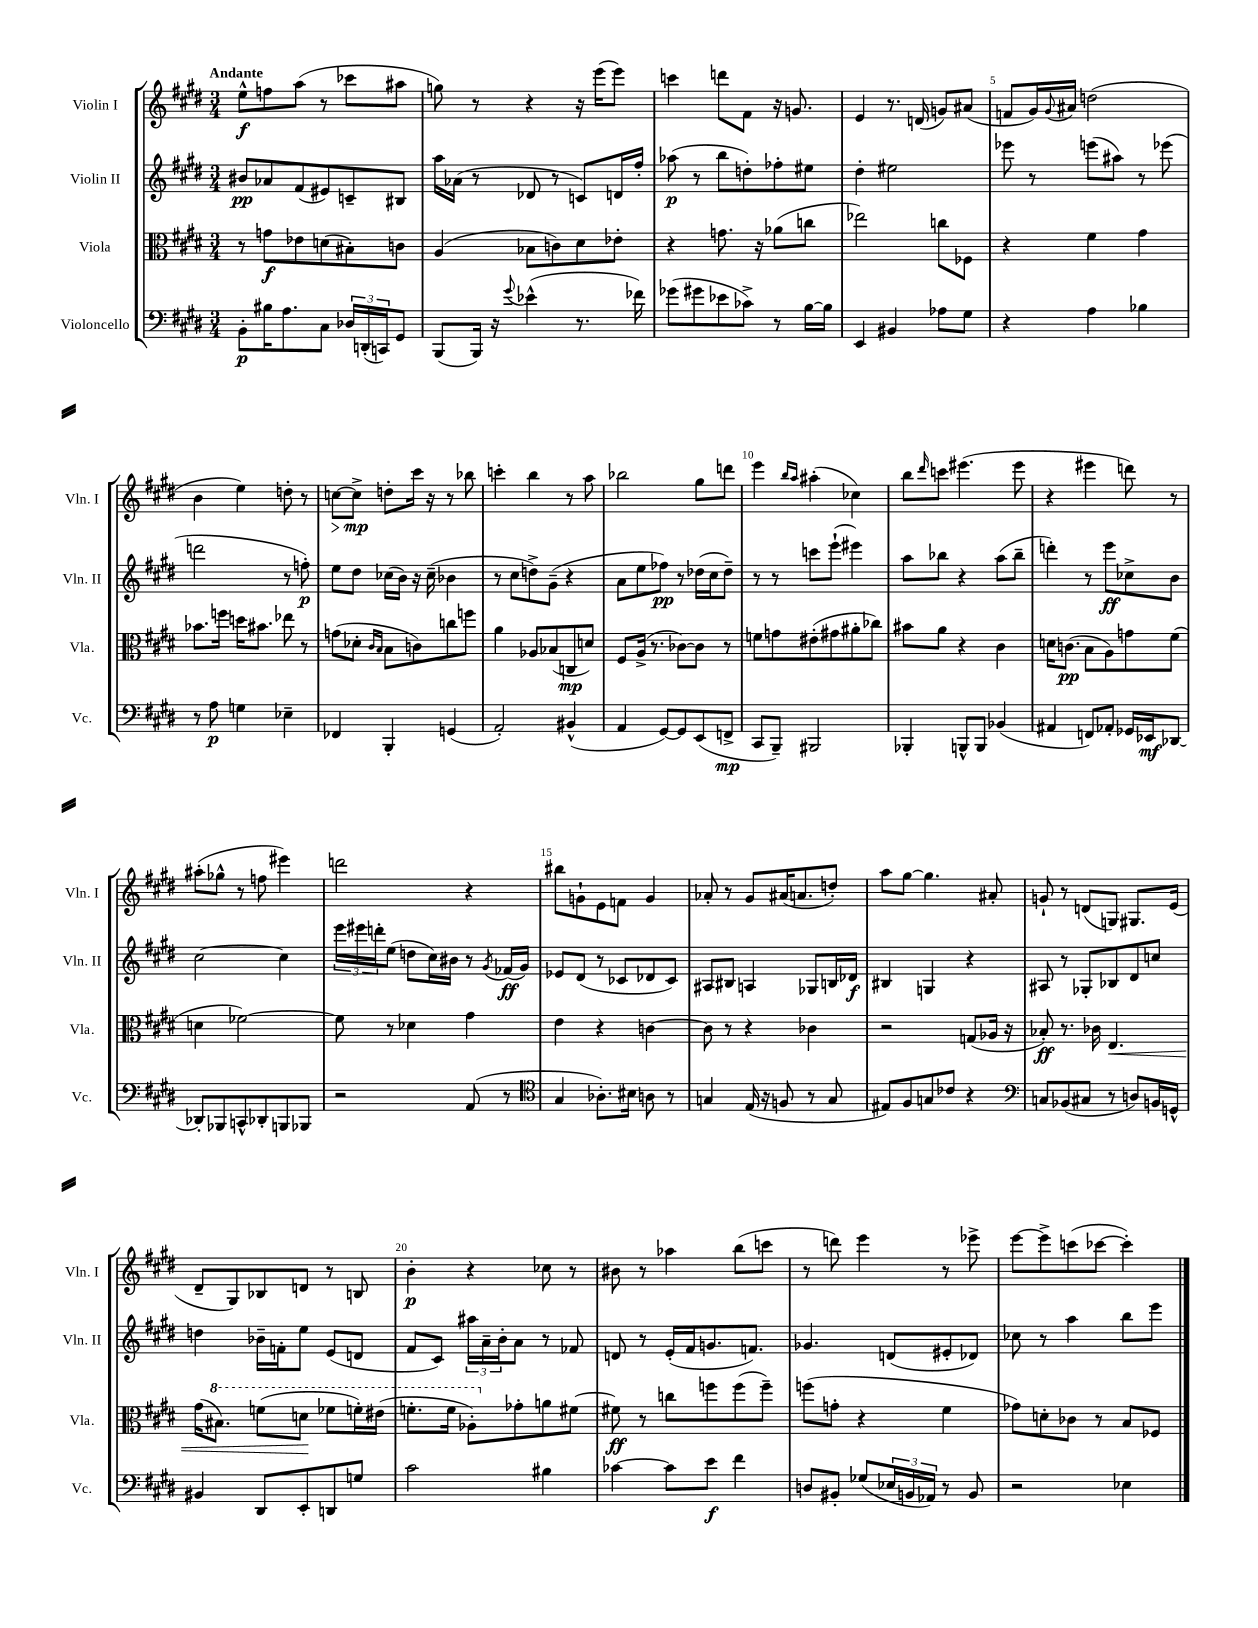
<<
\new StaffGroup <<
\new Staff = "s0" \with { instrumentName = "Violin I" shortInstrumentName = "Vln. I" } {
    \clef treble \key e \major \numericTimeSignature \time 3/4 \tempo "Andante"
    e''8-^\f f''8 a''8( r8 ces'''8 ais''8 |
    g''8) r8 r4 r16 e'''16( e'''8) |
    c'''4 d'''8 fis'8 r16 g'8. |
    e'4 r8. d'16( g'8) ais'8( |
    f'8 gis'16) \appoggiatura { gis'8 } ais'16 d''2( |
    b'4 e''4) d''8-. r8 |
    c''8~\> c''8->\mp\! d''8-. cis'''16 r16 r8 bes''8 |
    c'''4-. b''4 r8 a''8 |
    bes''2 gis''8 d'''8 |
    e'''4 \grace { b''16 a''16 } ais''4-.( ces''4) |
    b''8 \grace { dis'''16 } c'''8 eis'''4.( eis'''8 |
    r4 eis'''4 d'''8) r8 |
    ais''8-.( ges''8-^ r8 f''8 eis'''4) |
    d'''2 r4 |
    bis''8 g'8-! e'8 f'8 g'4 |
    aes'8-. r8 gis'8 ais'16( a'8. d''8-.) |
    a''8 gis''8~ gis''4. ais'8-. |
    g'8-! r8 d'8( g8) gis8. e'16( |
    dis'8-- gis8) bes8 d'8 r8 b8 |
    b'4-.\p r4 ces''8 r8 |
    bis'8 r8 aes''4 b''8( c'''8 |
    r8 d'''8) e'''4 r8 ees'''8-> |
    e'''8~ e'''8-> c'''8( ces'''8~ ces'''4-.) \bar "|." |
}
\new Staff = "s1" \with { instrumentName = "Violin II" shortInstrumentName = "Vln. II" } {
    \clef treble \key e \major \numericTimeSignature \time 3/4
    bis'8\pp aes'8 fis'8( eis'8) c'8-- bis8 |
    a''16 aes'16( r8 des'8 r8 c'8) d'16 fis''16-. |
    aes''8\p( r8 b''8 d''8-.) fes''8-. eis''8 |
    dis''4-. eis''2 |
    ees'''8 r8 e'''8( ais''8) r8 ees'''8( |
    d'''2 r8 f''8-.\p) |
    e''8 dis''8 ces''16( b'16) r16 ces''16--( bes'4 |
    r8 cis''8 d''8->) gis'8--( r4 |
    a'8 e''8 fes''8\pp) r8 des''16( cis''16 des''8--) |
    r8 r8 c'''8 e'''8-!( eis'''4) |
    a''8 bes''8 r4 a''8( bes''8-- |
    d'''4-.) r8 e'''8\ff ces''8-> b'8 |
    cis''2~ cis''4 |
    \tuplet 3/2 { e'''16 eis'''16 d'''16-. } e''8( d''8 cis''16) bis'16 r8 \acciaccatura { gis'8 } fes'16\ff( gis'16) |
    ees'8 dis'8( r8 ces'8 des'8 ces'8) |
    ais8 bis8 a4 ges8 b16 des'16\f |
    bis4 g4 r4 |
    ais8 r8 ges8-. bes8 dis'8 c''8 |
    d''4 bes'16-- f'16-. e''8 e'8( d'8 |
    fis'8 cis'8) \tuplet 3/2 { ais''16 a'16-- b'16-. } a'8 r8 fes'8 |
    d'8 r8 e'16-.( fis'16 g'8. f'8.) |
    ges'4. d'8( eis'8-. des'8) |
    ces''8 r8 a''4 b''8 e'''8 \bar "|." |
}
\new Staff = "s2" \with { instrumentName = "Viola" shortInstrumentName = "Vla." } {
    \clef alto \key e \major \numericTimeSignature \time 3/4
    r8 g'8\f ees'8 d'8( bis8-.) c'8 |
    a4( bes8 c'8) dis'8 ees'8-. |
    r4 g'8. r16 aes'8( c''8 |
    ees''2) c''8 fes8 |
    r4 fis'4 gis'4 |
    bes'8. f''16 d''16 bis'8. ees''8 r8 |
    g'8( des'8-. \grace { cis'16 b16 } b8 c'8) c''8 f''8 |
    a'4 aes8 bes8( c8\mp d'8) |
    fis8 a16->( r8. ces'8~) ces'8 r8 |
    f'8 g'8 eis'8-.( gis'8 ais'8-. ces''8) |
    bis'8 a'8 r4 cis'4 |
    d'16 c'8.\pp( b8 a8) g'8 fis'8( |
    d'4 fes'2~) |
    fes'8 r8 des'4 gis'4 |
    e'4 r4 c'4~ |
    c'8 r8 r4 ces'4 |
    r2 g8( aes16 r16 |
    bes8-.\ff) r8. ces'16 e4.\< |
    gis'16( \ottava #1 bis'8.) f''8( d''8\! fes''8 f''16-.) eis''16( |
    f''8.-. f''16 aes'8-.) \ottava #0 ges'8-. a'8 fis'!8~ |
    fis'!8\ff r8 c''8 f''8 f''8( f''8--) |
    f''8( g'8-. r4 fis'4 |
    ges'8) d'8-. ces'8 r8 b8 fes8 \bar "|." |
}
\new Staff = "s3" \with { instrumentName = "Violoncello" shortInstrumentName = "Vc." } {
    \clef bass \key e \major \numericTimeSignature \time 3/4
    b,8-.\p bis16 a8. cis8 \tuplet 3/2 { des16 d,16-.( c,16) } gis,8 |
    b,,8( b,,16) r16 \appoggiatura { gis'8 } ees'4-^( r8. fes'16) |
    ges'8( gis'8 ees'8 ces'8->) r8 b16~ b16 |
    e,4 bis,4 aes8 gis8 |
    r4 a4 bes4 |
    r8 a8\p g4 ees4-- |
    fes,4 b,,4-. g,4( |
    a,2-.) bis,4-^( |
    a,4 gis,8~) gis,8 e,8( f,8->\mp |
    cis,8 b,,8--) bis,,2 |
    bes,,4-. b,,8-^ b,,8 bes,4( |
    ais,4 f,8) aes,8-. ges,16 ees,16\mf des,8~ |
    des,8-. bes,,8 c,8-^ des,8-. b,,8 bes,,8 |
    r2 a,8( r8 |
    \clef tenor gis4 aes8.-.) bis16 a8 r8 |
    g4 e16( r16 f8 r8 g8 |
    eis8) fis8 g8 ces'8 r4 |
    \clef bass c8 bes,8( cis8 r8 d8) b,16 g,16-^ |
    bis,4 dis,8 e,8-. d,8 g8 |
    cis'2 bis4 |
    ces'4~ ces'8 e'8\f fis'4 |
    d8 bis,8-. ges8( \tuplet 3/2 { ees16 b,16 aes,16) } r8 b,8 |
    r2 ees4 \bar "|." |
}
>>
>>
\layout { \context { \Score \override BarNumber.break-visibility = ##(#f #t #t) barNumberVisibility = #(every-nth-bar-number-visible 5) } }
